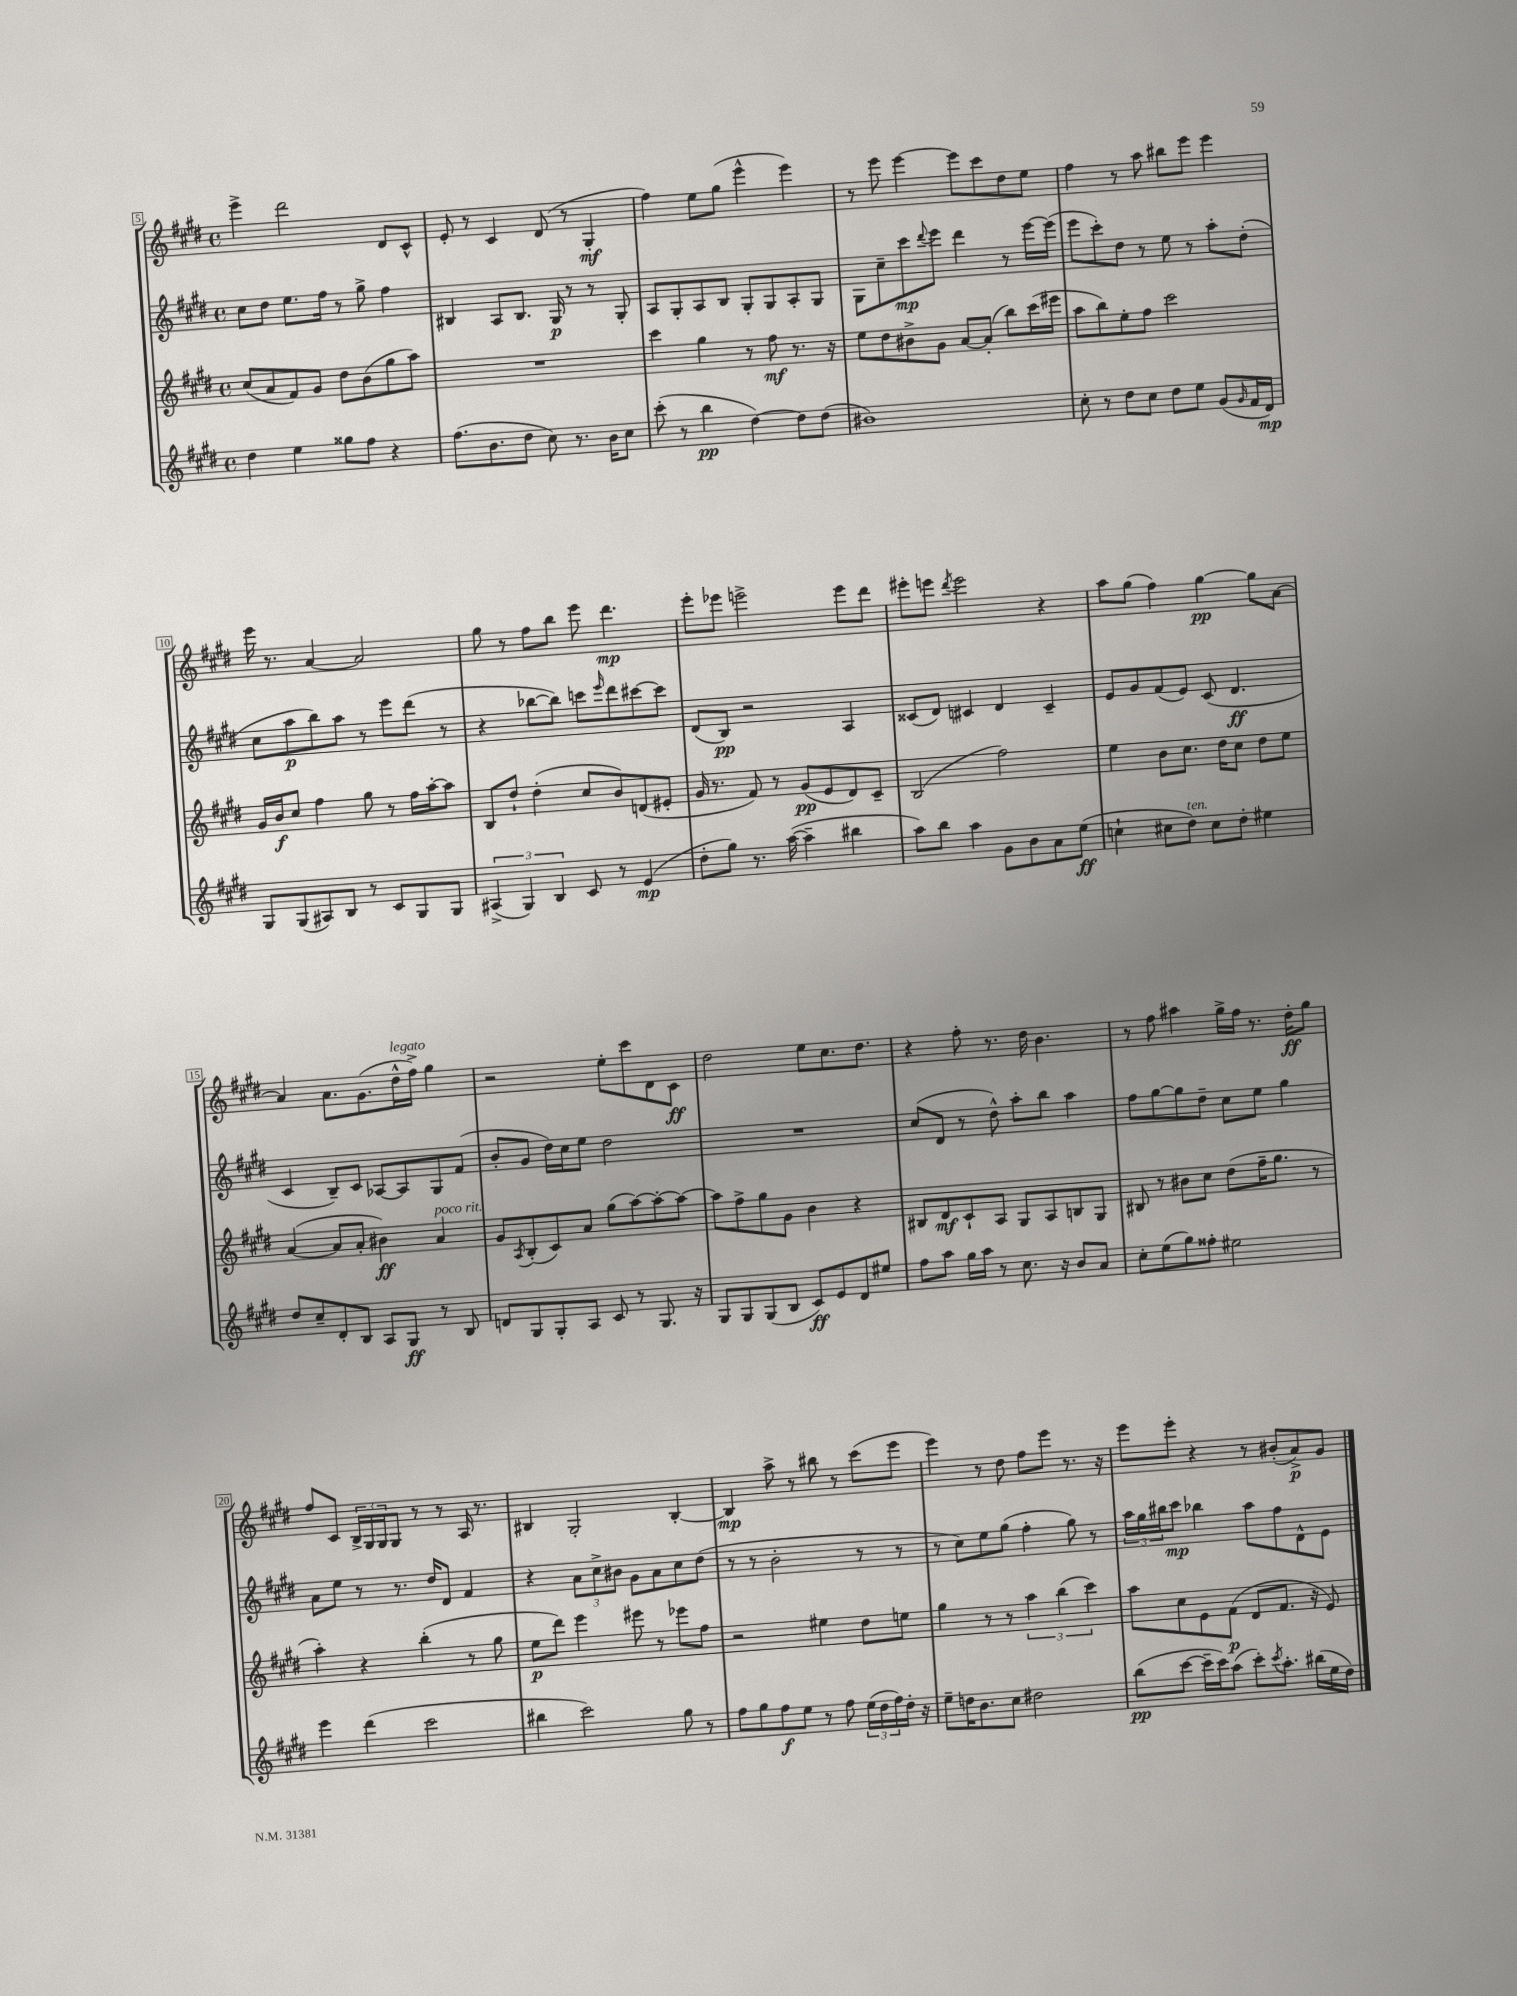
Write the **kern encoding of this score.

**kern	**dynam	**kern	**dynam	**kern	**dynam	**kern	**dynam
*part4	*part4	*part3	*part3	*part2	*part2	*part1	*part1
*staff4	*staff4	*staff3	*staff3	*staff2	*staff2	*staff1	*staff1
*clefG2	*	*clefG2	*	*clefG2	*	*clefG2	*
*k[f#c#g#d#]	*	*k[f#c#g#d#]	*	*k[f#c#g#d#]	*	*k[f#c#g#d#]	*
*M4/4	*	*M4/4	*	*M4/4	*	*M4/4	*
*met(c)	*	*met(c)	*	*met(c)	*	*met(c)	*
=5	=5	=5	=5	=5	=5	=5	=5
4dd#\	.	(8cc#/L	.	8cc#\L	.	4eee^\	.
.	.	8a/	.	8dd#\J	.	.	.
4ee\	.	8f#/)	.	8.ee\L	.	2ddd#\	.
.	.	8g#/J	.	.	.	.	.
.	.	.	.	16ff#\Jk	.	.	.
8gg##X\L	.	8dd#\L	.	8r	.	.	.
8ff#\J	.	(8b\	.	8gg#^\	.	.	.
4r	.	8gg#\	.	4ff#\	.	8d#/L	.
.	.	8aa\J)	.	.	.	8c#^^/J	.
=6	=6	=6	=6	=6	=6	=6	=6
(8.ff#\L	.	1r	.	4B#X/	.	8e'/	.
.	.	.	.	.	.	8r	.
8.b\	.	.	.	.	.	.	.
.	.	.	.	8A/L	.	4c#/	.
8dd#\J	.	.	.	8.B#/J	.	.	.
8cc#\)	.	.	.	.	.	(8d#/	.
.	.	.	.	16G#/	p	.	.
8.r	.	.	.	8r	.	8r	.
.	.	.	.	8r	.	4G#'/	mf
16b\KL	.	.	.	.	.	.	.
8cc#\J	.	.	.	8G#'/	.	.	.
=7	=7	=7	=7	=7	=7	=7	=7
(8ccc#'\	.	4ccc#\	.	8A/L	.	4ff#\)	.
8r	.	.	.	8G#'/	.	.	.
4bb\	pp	4gg#\	.	8A/	.	8ee\L	.
.	.	.	.	8B/J	.	(8gg#\J	.
[4dd#\)	.	8r	.	8G#'/L	.	4eee^^\	.
.	.	8ff#\	mf	8G#/	.	.	.
8dd#\L]	.	8.r	.	8A'/	.	4eee\)	.
(8dd#\J	.	.	.	8G#/J	.	.	.
.	.	16r	.	.	.	.	.
=8	=8	=8	=8	=8	=8	=8	=8
1b#X)	.	8ee\L	.	8G#\L	.	8r	.
.	.	8dd#\	.	8cc#~\	.	8eee\	.
.	.	8b#X^\	.	8ccc#\	mp	[4eee\	.
.	.	.	.	8qqddd#/	.	.	.
.	.	8g#\J	.	8eee\J	.	.	.
.	.	[8a/L	.	4ddd#\	.	8eee\L]	.
.	.	(8a'/J]	.	.	.	8ccc#\	.
.	.	8bb\L)	.	8r	.	8dd#\	.
.	.	(16ccc#\L	.	[16eee\LL	.	8ee\J	.
.	.	16eee#X\JJ	.	(16eee\JJ]	.	.	.
=9	=9	=9	=9	=9	=9	=9	=9
8cc#'\	.	8aa\L	.	8eee\L	.	4ff#\	.
8r	.	8bb\)	.	8ccc#'\)	.	.	.
8dd#\L	.	8ee'\	.	8dd#\J	.	8r	.
8cc#\J	.	8ff#\J	.	8r	.	8aa\	.
8dd#\L	.	2ccc#\	.	8ee\	.	8bb#X\L	.
8ee\J	.	.	.	8r	.	8eee\J	.
(8g#/L	.	.	.	8aa'\L	.	4eee\	.
16qqg#/	.	.	.	.	.	.	.
16f#/L	.	.	.	(8dd#'\J	.	.	.
16d#/JJ)	mp	.	.	.	.	.	.
!!LO:LB:g=z
=10	=10	=10	=10	=10	=10	=10	=10
8G#/L	.	16g#/LL	.	8cc#\L	.	16eee\	.
.	.	16b/J	f	.	.	8.r	.
(8G#/	.	8cc#/J	.	8aa\	p	.	.
8A#X/)	.	4ff#\	.	8bb\)	.	[4a/	.
8B/J	.	.	.	8aa\J	.	.	.
8r	.	8gg#\	.	8r	.	2a/]	.
8c#/L	.	8r	.	8eee\L	.	.	.
8G#/	.	16ff#\LL	.	(8ddd#\J	.	.	.
.	.	[16aa'\J	.	.	.	.	.
8G#/J	.	8aa\J]	.	8r	.	.	.
=11	=11	=11	=11	=11	=11	=11	=11
(6A#X^/	.	8B/L	.	4r	.	8gg#\	.
.	.	8dd#`/J	.	.	.	8r	.
6G#/)	.	.	.	.	.	.	.
.	.	(4dd#'\	.	[8bb-X\L	.	8ff#\L	.
6B/	.	.	.	.	.	.	.
.	.	.	.	8bb-\J])	.	8bb\J	.
8c#/	.	8cc#/L	.	8cccn\L	.	8eee\	.
.	.	.	.	16qqeee/	.	.	.
8r	.	8b/)	.	8ddd#\	.	4.ddd#\	mp
(4e/	mp	(8dn/	.	[8ccc#X\	.	.	.
.	.	8e#X'/J	.	8ccc#\J]	.	.	.
=12	=12	=12	=12	=12	=12	=12	=12
8dd#'\L	.	16g#/	.	(8d#/L	.	8eee'\L	.
.	.	8.r	.	.	.	.	.
8gg#\J)	.	.	.	8B/J)	pp	8eee-X\J	.
8.r	.	8f#/)	.	2r	.	2eeen^\	.
.	.	8r	.	.	.	.	.
([16aa\	.	.	.	.	.	.	.
4aa~\]	.	(8g#/L	pp	.	.	.	.
.	.	8e/	.	.	.	.	.
4bb#X\	.	8d#/)	.	4A/	.	8eee\L	.
.	.	8c#~/J	.	.	.	8ddd#\J	.
=13	=13	=13	=13	=13	=13	=13	=13
8aa\L)	.	(2B/	.	(8c##X/L	.	8eee#X'\L	.
8bb\J	.	.	.	8d#/J)	.	8eeen\J	.
.	.	.	.	.	.	8qddd#/	.
4aa\	.	.	.	4c#X/	.	2eee\	.
8g#\L	.	2ff#\)	.	4d#/	.	.	.
8b\	.	.	.	.	.	.	.
8a\	.	.	.	4c#~/	.	4r	.
(8ee\J	ff	.	.	.	.	.	.
=14	=14	=14	=14	=14	=14	=14	=14
4ccn`\	.	4ee\	.	8e/L	.	8aa\L	.
.	.	.	.	8g#/	.	(8gg#\J	.
8cc#X\L	.	8b\L	.	(8f#/	.	4ff#\)	.
!LO:TX:a:i:t=ten.	!	!	!	!	!	!	!
8dd#\J)	.	8.cc#\J	.	8e/J)	.	.	.
8cc#\L	.	.	.	(8c#/	.	[4gg#\	pp
.	.	16dd#\KL	.	.	.	.	.
8dd#'\J	.	8cc#\J	.	4.d#/	ff	.	.
4ee#X\	.	8dd#\L	.	.	.	8gg#\L]	.
.	.	8ee\J	.	.	.	[8a\J	.
!!LO:LB:g=z
=15	=15	=15	=15	=15	=15	=15	=15
8dd#/L	.	([4a/	.	4c#/	.	4a/]	.
8cc#~/	.	.	.	.	.	.	.
8d#'/	.	8a/L]	.	8B~/L)	.	8.a\L	.
8B/J	.	8a'/J	.	8c#/J	.	.	.
.	.	.	.	.	.	(8.g#\	.
8A/L	.	4b#X\)	ff	[8A-X/L	.	.	.
!	!	!	!	!	!	!LO:TX:a:i:t=legato	!
8G#/J	ff	.	.	8A-/]	.	16dd#^^\L	.
.	.	.	.	.	.	16ff#^\JJ)	.
!	!	!LO:TX:a:i:t=poco rit.	!	!	!	!	!
8r	.	4a/	.	8G#/	.	4gg#\	.
8B/	.	.	.	(8f#/J	.	.	.
=16	=16	=16	=16	=16	=16	=16	=16
8dn/L	.	8g#/L	.	8b'/L	.	2r	.
.	.	8qA/	.	.	.	.	.
8G#/	.	(8B'/	.	8g#/J	.	.	.
8G#'/	.	8c#/)	.	16dd#\LL)	.	.	.
.	.	.	.	16cc#\J	.	.	.
8A/J	.	8a/J	.	8ee\J	.	.	.
8c#/	.	(8gg#\L	.	2dd#\	.	8ee'\L	.
8r	.	[8aa\)	.	.	.	8ccc#\	.
8.G#/	.	8aa'\_	.	.	.	8d#\	.
.	.	8aa\J_	.	.	.	8c#\J	ff
16r	.	.	.	.	.	.	.
=17	=17	=17	=17	=17	=17	=17	=17
8G#/L	.	8aa\L]	.	1r	.	2dd#\	.
8G#/	.	8ff#^\	.	.	.	.	.
(8G#/	.	8gg#\	.	.	.	.	.
8B/J	.	8g#\J	.	.	.	.	.
8c#/L)	ff	4b\	.	.	.	8ee\L	.
8e/	.	.	.	.	.	8.cc#\	.
8d#/	.	4r	.	.	.	.	.
.	.	.	.	.	.	8.dd#\J	.
8ee#X/J	.	.	.	.	.	.	.
=18	=18	=18	=18	=18	=18	=18	=18
8ff#\L	.	8B#X/L	.	(8cc#/L	.	4r	.
8aa\J	.	8d#/	mf	8d#/J	.	.	.
16gg#\LL	.	8c#`/	.	8r	.	8ff#'\	.
16aa\JJ	.	.	.	.	.	.	.
8r	.	8A/J	.	8dd#^^\)	.	8.r	.
8.cc#\	.	8G#/L	.	8aa'\L	.	.	.
.	.	.	.	.	.	16dd#\	.
.	.	8A/	.	8bb\J	.	4.b\	.
16r	.	.	.	.	.	.	.
8b/L	.	8Bn/	.	4aa\	.	.	.
8a/J	.	8G#/J	.	.	.	.	.
=19	=19	=19	=19	=19	=19	=19	=19
8cc#'\L	.	8B#X/	.	8ff#\L	.	8r	.
(8ee\	.	8r	.	[8gg#\	.	8ff#\	.
8gg#\)	.	8b#X\L	.	8gg#\]	.	4aa#X\	.
8ff##X'\J	.	8cc#\J	.	8dd#~\J	.	.	.
2ee#X\	.	(8dd#\L	.	8cc#\L	.	16gg#^\LL	.
.	.	.	.	.	.	16ff#\JJ	.
.	.	16ff#~\K	.	8ee\J	.	8.r	.
.	.	8.gg#\J	.	.	.	.	.
.	.	.	.	4gg#\	.	.	.
.	.	.	.	.	.	16dd#'\KL	ff
.	.	8r	.	.	.	8gg#\J	.
!!LO:LB:g=z
=20	=20	=20	=20	=20	=20	=20	=20
4eee\	.	4aa'\)	.	8a\L	.	8ff#/L	.
.	.	.	.	8ee\J	.	8c#/J	.
(4ddd#\	.	4r	.	8r	.	24B^/LL	.
.	.	.	.	.	.	24G#/	.
.	.	.	.	.	.	24G#/J	.
.	.	.	.	8.r	.	8G#/J	.
2ccc#\	.	(4bb'\	.	.	.	8r	.
.	.	.	.	16dd#/KL	.	.	.
.	.	.	.	8d#/J	.	8r	.
.	.	8r	.	4f#/	.	16A/	.
.	.	.	.	.	.	8.r	.
.	.	8gg#\	.	.	.	.	.
=21	=21	=21	=21	=21	=21	=21	=21
4bb#X\	.	8ee\L	p	4r	.	4B#X/	.
.	.	8ddd#\J)	.	.	.	.	.
2ccc#\)	.	4eee\	.	12a\L	.	2G#'/	.
.	.	.	.	12cc#^\	.	.	.
.	.	.	.	12b#X\J	.	.	.
.	.	8eee#X\	.	8g#\L	.	.	.
.	.	8r	.	8a\	.	.	.
8gg#\	.	8eee-X\L	.	8cc#\	.	[4B#'/	.
8r	.	8ff#\J	.	(8dd#\J	.	.	.
=22	=22	=22	=22	=22	=22	=22	=22
8ff#\L	.	2r	.	8r	.	4B#/]	mp
8gg#\	.	.	.	8r	.	.	.
8ff#\	f	.	.	2b'\	.	8aa^\	.
8ee\J	.	.	.	.	.	8r	.
8r	.	4ee#X\	.	.	.	8bb#X\	.
8ff#\	.	.	.	.	.	8r	.
(24ee\LL	.	8dd#\L	.	8r	.	(8ccc#\L	.
24dd#\	.	.	.	.	.	.	.
24ff#\)	.	.	.	.	.	.	.
16dd#'\JJ	.	8een\J	.	8r	.	8eee\J	.
16r	.	.	.	.	.	.	.
=23	=23	=23	=23	=23	=23	=23	=23
8ee~\L	.	4gg#\	.	8r	.	4eee\)	.
16ddn\K	.	.	.	8cc#\L)	.	.	.
8.b\	.	.	.	.	.	.	.
.	.	8r	.	8ee\	.	8r	.
8cc#\J	.	8r	.	(8gg#\J	.	8dd#\	.
2dd#X\	.	6aa\	.	4ff#'\	.	8ff#\L	.
.	.	.	.	.	.	8eee\J	.
.	.	(6bb\	.	.	.	.	.
.	.	.	.	8gg#\)	.	8.r	.
.	.	6ccc#\)	.	.	.	.	.
.	.	.	.	8r	.	.	.
.	.	.	.	.	.	16r	.
=24	=24	=24	=24	=24	=24	=24	=24
(8bb\L	pp	8aa\L	.	24aa\LL	.	8eee\L	.
.	.	.	.	24gg#\	.	.	.
.	.	.	.	24bb#X\J	.	.	.
[8ccc#\J	.	8cc#\	.	8ccc#\J	mp	8eee'\J	.
16ccc#~\LL]	.	8e\	.	4bb-X\	.	4r	.
16ccc#\J)	.	.	.	.	.	.	.
(8aa\J	.	(8f#\J	p	.	.	.	.
8ccc#'\L)	.	8d#/L	.	8aa\L	.	8r	.
8qccc#/	.	.	.	.	.	.	.
8.aa'\J	.	8.f#/J	.	8ff#\	.	(8b#X'/L	.
.	.	.	.	8d#^^\	.	8a^/)	p
(16bb#X\LL	.	16r	.	.	.	.	.
16ee\	.	8e/)	.	8e\J	.	8g#/J	.
16dd#\JJ)	.	.	.	.	.	.	.
==	==	==	==	==	==	==	==
*-	*-	*-	*-	*-	*-	*-	*-
